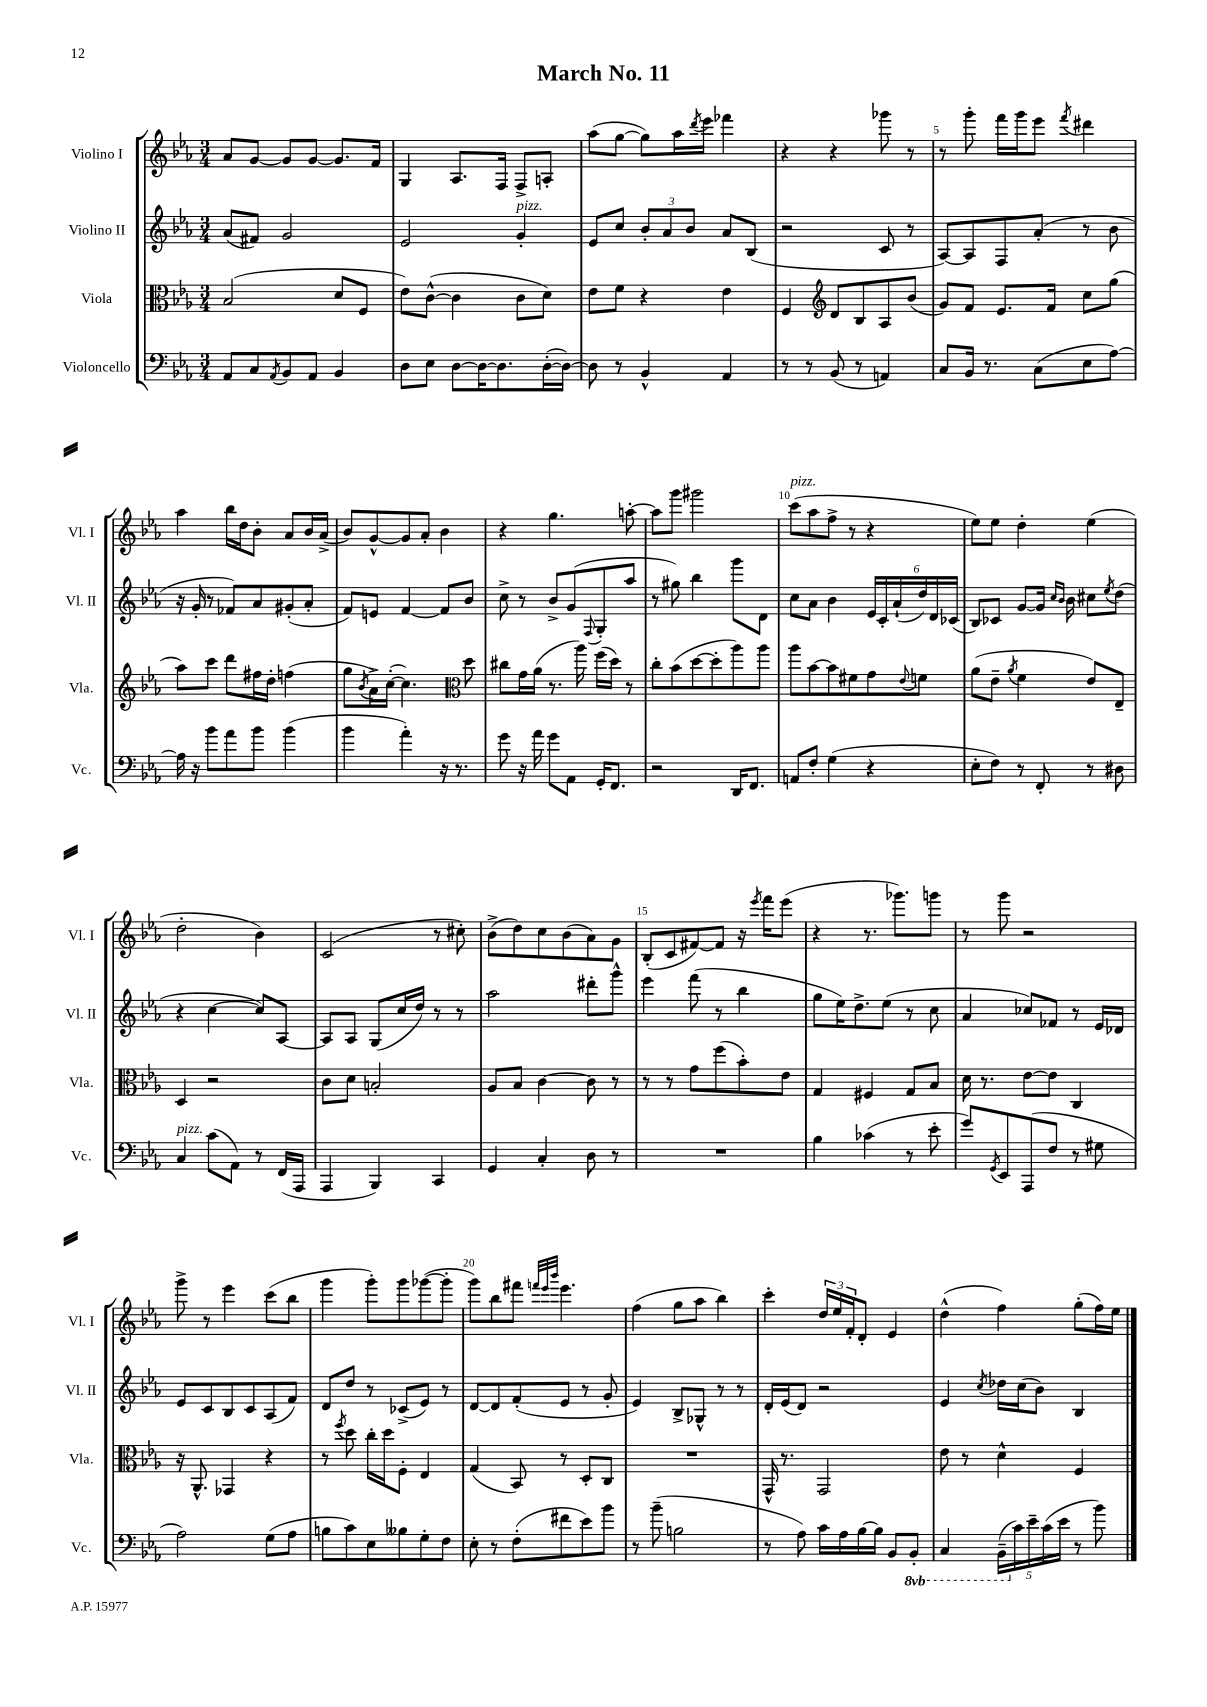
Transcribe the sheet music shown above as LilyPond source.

\header { title = "March No. 11" }
<<
\new StaffGroup <<
\new Staff = "s0" \with { instrumentName = "Violino I" shortInstrumentName = "Vl. I" } {
    \clef treble \key ees \major \numericTimeSignature \time 3/4
    aes'8 g'8~ g'8 g'8~ g'8. f'16 |
    g4 aes8. f16 f8-> a8-. |
    aes''8( g''8~ g''8) aes''16 \acciaccatura { d'''8 } ees'''16 fes'''4 |
    r4 r4 ges'''8 r8 |
    r8 g'''8-. f'''16 g'''16 ees'''8 \acciaccatura { f'''8 } dis'''4 |
    aes''4 bes''16 d''16 bes'8-. aes'8 bes'16 aes'16->( |
    bes'8) g'8~-^ g'8 aes'8-. bes'4 |
    r4 g''4. a''8~-. |
    a''8 g'''8 gis'''2 |
    c'''8^\markup { \italic "pizz." }( aes''8 f''8-> r8 r4 |
    ees''8) ees''8 d''4-. ees''4( |
    d''2-. bes'4) |
    c'2( r8 cis''8-.) |
    bes'8->( d''8) c''8 bes'8( aes'8) g'8 |
    bes8-.( c'8 fis'8~) fis'8 r16 \acciaccatura { ees'''8 } f'''16 ees'''8( |
    r4 r8. ges'''8.) g'''8 |
    r8 g'''8 r2 |
    g'''8-> r8 ees'''4 c'''8( bes''8 |
    g'''4 g'''8-.) g'''8 ges'''8~( ges'''8-. |
    g'''8) bes''8 fis'''8 \grace { f'''32 ees'''32 bes'''32 } ees'''4. |
    f''4( g''8 aes''8 bes''4) |
    c'''4-. \tuplet 3/2 { d''16 ees''16 f'16-. } d'8-. ees'4 |
    d''4-^( f''4) g''8-.( f''16) ees''16 \bar "|." |
}
\new Staff = "s1" \with { instrumentName = "Violino II" shortInstrumentName = "Vl. II" } {
    \clef treble \key ees \major \numericTimeSignature \time 3/4
    aes'8( fis'8) g'2 |
    ees'2 g'4-.^\markup { \italic "pizz." } |
    ees'8 c''8 \tuplet 3/2 { bes'8-. aes'8 bes'8 } aes'8 bes8( |
    r2 c'8 r8 |
    aes8~) aes8 f8 aes'8-.( r8 bes'8 |
    r16 g'16-. r8 fes'8) aes'8 gis'8-.( aes'8-. |
    f'8) e'8 f'4~ f'8 bes'8 |
    c''8-> r8 bes'8-> g'8( \appoggiatura { f8 } g8-. aes''8 |
    r8 gis''8) bes''4 g'''8 d'8 |
    c''8 aes'8 bes'4 \tuplet 6/4 { ees'16 c'16-. aes'16-!( d''16) d'16 ces'16( } |
    bes8) ces'8 g'8~ g'16 \grace { c''16 bes'16 } bes'16 cis''8 \acciaccatura { ees''8 } d''8( |
    r4 c''4~ c''8) aes8~ |
    aes8 aes8 g8( c''16 d''16) r8 r8 |
    aes''2 dis'''8-. g'''8-^ |
    ees'''4 f'''8( r8 bes''4 |
    g''8 ees''16) d''8.-> ees''8( r8 c''8 |
    aes'4 ces''8) fes'8 r8 ees'16 des'16 |
    ees'8 c'8 bes8 c'8 aes8( f'8) |
    d'8 d''8 r8 ces'8->( ees'8) r8 |
    d'8~ d'8 f'8-.( ees'8 r8 g'8-. |
    ees'4) bes8-> ges8-^ r8 r8 |
    d'16-. ees'16( d'8) r2 |
    ees'4 \acciaccatura { c''8 } des''16 c''16( bes'8) bes4 \bar "|." |
}
\new Staff = "s2" \with { instrumentName = "Viola" shortInstrumentName = "Vla." } {
    \clef alto \key ees \major \numericTimeSignature \time 3/4
    bes2( d'8 f8 |
    ees'8) c'8~-^( c'4 c'8 d'8) |
    ees'8 f'8 r4 ees'4 |
    f4 \clef treble d'8 bes8 aes8 bes'8( |
    g'8) f'8 ees'8. f'16 c''8 g''8( |
    aes''8) c'''8 d'''8 fis''16 d''16-. f''4( |
    g''8 \acciaccatura { bes'8 } aes'16->) c''16~-.( c''4.) \clef alto d''8 |
    cis''8 g'16 aes'16( r8. aes''16) f''16( d''16) r8 |
    c''8-. bes'8( d''8~ d''8-. aes''8) aes''8 |
    aes''8 bes'8~ bes'8 fis'8 g'8 \appoggiatura { ees'8 } f'8 |
    aes'8( ees'8-- \acciaccatura { aes'8 } f'4 ees'8) ees8-- |
    d4 r2 |
    c'8 d'8 b2-. |
    aes8 bes8 c'4~ c'8 r8 |
    r8 r8 g'8 f''8( bes'8-.) ees'8 |
    g4 fis4 g8 bes8 |
    d'16 r8. ees'8~ ees'8 c4 |
    r16 aes,8.-^ ges,4 r4 |
    r8 \acciaccatura { f''8 } d''8 c''16-. d''16 f8-. ees4 |
    g4( bes,8) r8 d8-. c8 |
    R2. |
    g,16-^ r8. g,2 |
    ees'8 r8 d'4-^ f4 \bar "|." |
}
\new Staff = "s3" \with { instrumentName = "Violoncello" shortInstrumentName = "Vc." } {
    \clef bass \key ees \major \numericTimeSignature \time 3/4 \set Staff.ottavationMarkups = #ottavation-simple-ordinals
    aes,8 c8 \acciaccatura { aes,8 } bes,8 aes,8 bes,4 |
    d8 ees8 d8~ d16~ d8. d16~-.( d16~) |
    d8 r8 bes,4-^ aes,4 |
    r8 r8 bes,8( r8 a,4) |
    c8 bes,16 r8. c8( ees8 aes8~) |
    aes16 r16 bes'8 aes'8 bes'8 bes'4( |
    bes'4 aes'4-.) r16 r8. |
    g'8 r16 aes'16 g'8 aes,8 g,16-. f,8. |
    r2 d,16 f,8. |
    a,8 f8-. g4( r4 |
    ees8-. f8) r8 f,8-. r8 dis8 |
    c4^\markup { \italic "pizz." } c'8( aes,8) r8 f,16( aes,,16 |
    aes,,4 bes,,4) c,4 |
    g,4 c4-. d8 r8 |
    R2. |
    bes4 ces'4( r8 ees'8-. |
    g'8) \acciaccatura { g,8 } ees,8 aes,,8( f8 r8 gis8 |
    aes2) g8( aes8 |
    b8 c'8) ees8 beses8 g8-. f8 |
    ees8-. r8 f8-.( fis'8 ees'8) bes'8 |
    r8 bes'8--( b2 |
    r8 aes8) c'16 aes16 bes16~ bes16 bes,8 \ottava #-1 bes,,8-. |
    c,4 \tuplet 5/4 { bes,,16--( \ottava #0 c'16) ees'16-- c'16( ees'16 } r8 bes'8) \bar "|." |
}
>>
>>
\layout { \context { \Score \override BarNumber.break-visibility = ##(#f #t #t) barNumberVisibility = #(every-nth-bar-number-visible 5) } }
